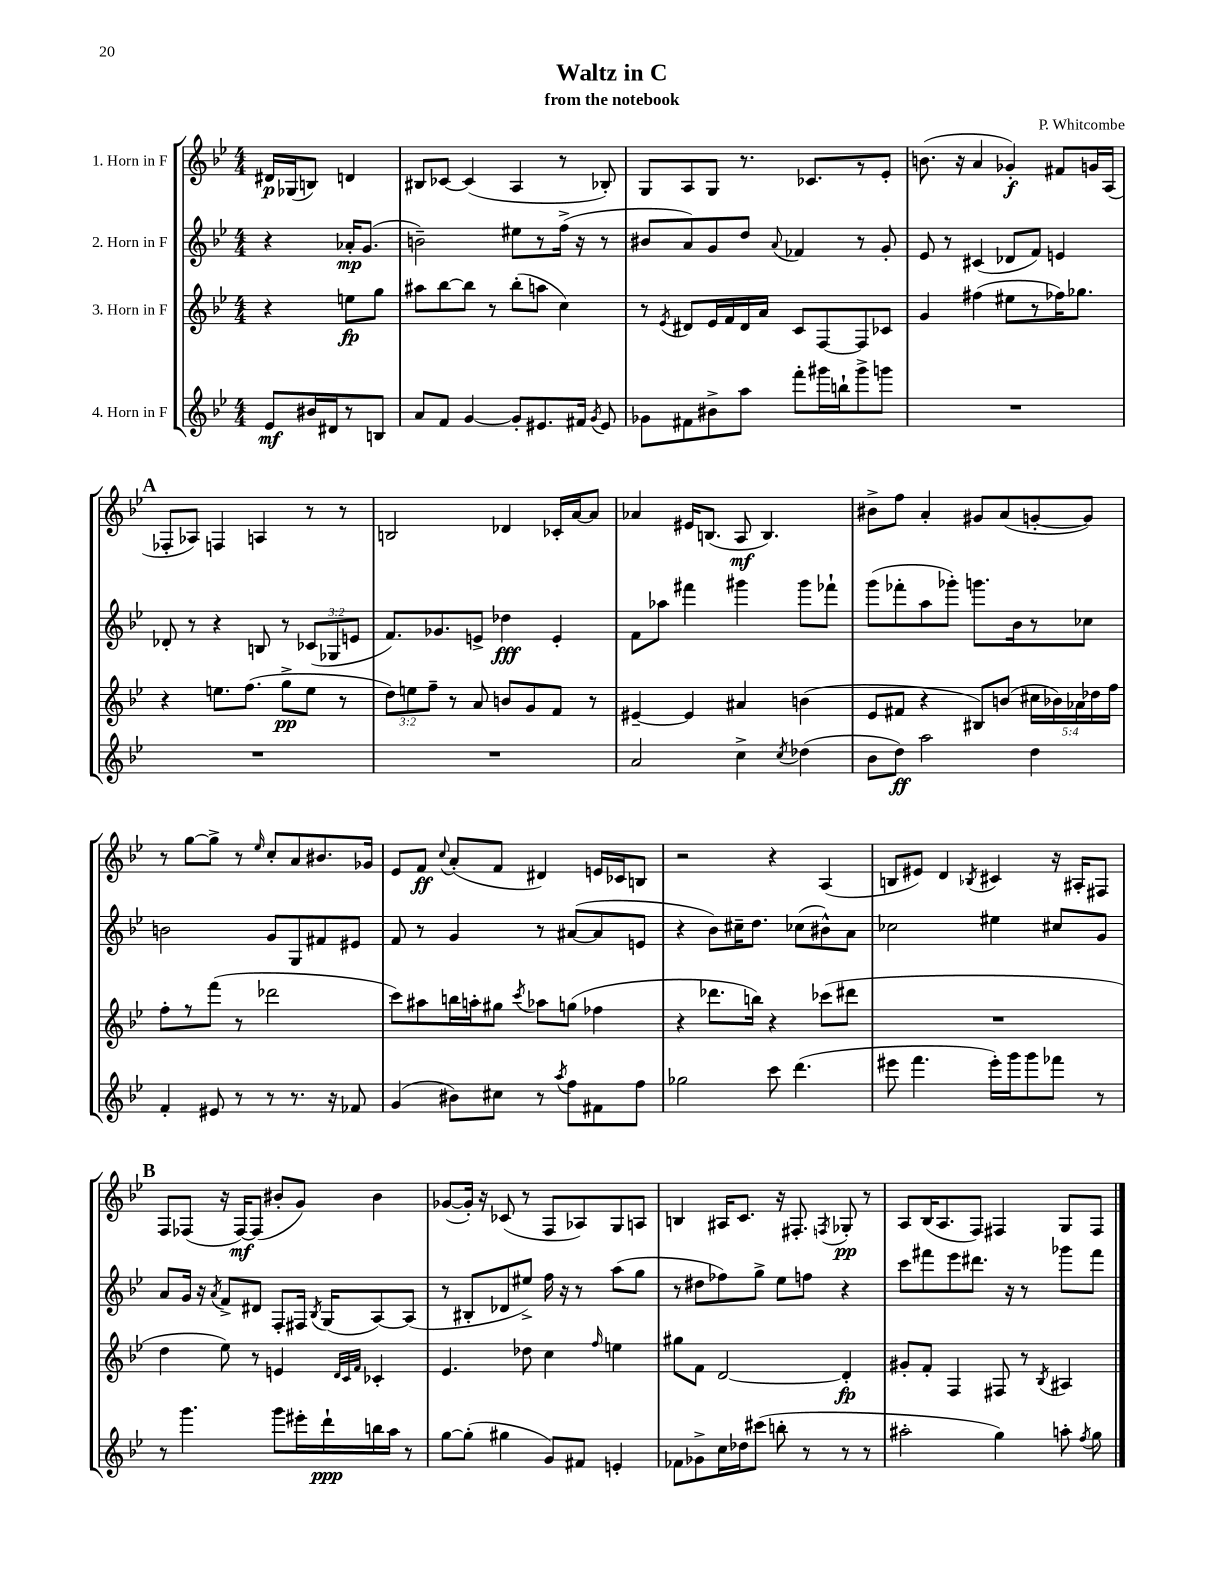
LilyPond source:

\header { title = "Waltz in C" composer = "P. Whitcombe" subtitle = "from the notebook" }
<<
\new StaffGroup <<
\new Staff = "s0" \with { instrumentName = "1. Horn in F" } {
    \clef treble \key bes \major \numericTimeSignature \time 4/4 \partial 2
    \autoBeamOff dis'16[\p ges16( b8]) d'4 |
    bis8[ ces'8]~ ces'4( a4 r8 bes8-.) |
    g8[ a8 g8] r8. ces'8.[ r8 ees'8]-. |
    b'8.( r16 a'4 ges'4-.\f) fis'8[ g'16 a16]( |
    \mark \markup { \bold "A" } fes8[-. aes8]) f4 a4 r8 r8 |
    b2 des'4 ces'16[-. a'16~ a'8] |
    aes'4 eis'16[ b8.]( a8\mf b4.) |
    bis'8[-> f''8] a'4-. gis'8[ a'8( g'8~-. g'8]) |
    r8 g''8[~ g''8]-> r8 \grace { ees''16 } c''8[-. a'8 bis'8. ges'16] |
    ees'8[ f'8]\ff \appoggiatura { c''8 } a'8[-.( f'8] dis'4) e'16[ ces'16 b8] |
    r2 r4 a4( |
    b8[ eis'8]) d'4 \acciaccatura { bes8 } cis'4 r16 ais16[-. fis8] |
    \mark \markup { \bold "B" } f8[ fes8]( r16 fes16[~\mf) fes8]( bis'8[-. g'8]) bis'4 |
    ges'8[~( ges'16]-.) r16 ces'8( r8 f8[ aes8) g8 a8] |
    b4 ais16[ c'8.] r16 fis8.-. \acciaccatura { f8 } ges8-.\pp r8 |
    a8[ bes16( a8. f8]) fis4 g8[ fis8] \bar "|." |
}
\new Staff = "s1" \with { instrumentName = "2. Horn in F" } {
    \clef treble \key bes \major \numericTimeSignature \time 4/4 \override Staff.TupletNumber.text = #tuplet-number::calc-fraction-text \partial 2
    \autoBeamOff r4 aes'16[-.\mp g'8.]( |
    b'2--) eis''8[ r8 f''16]->( r16 r8 |
    bis'8[ a'8) g'8 d''8] \appoggiatura { a'8 } fes'4 r8 g'8-. |
    ees'8 r8 cis'4( des'8[ f'8]) e'4 |
    \mark \markup { \bold "A" } des'8-. r8 r4 b8 r8 \tuplet 3/2 { ces'8[( ges8 e'8] } |
    f'8.[) ges'8. e'8]-> des''4\fff e'4-. |
    f'8[ aes''8] fis'''4 gis'''4 gis'''8[ fes'''8]-! |
    g'''8[( fes'''8-. a''8 ges'''8]-.) g'''8.[ bes'16 r8 ces''8] |
    b'2 g'8[ g8 fis'8 eis'8] |
    f'8 r8 g'4 r8 ais'8[~( ais'8 e'8] |
    r4 bes'8[) cis''16-- d''8.] ces''8[( bis'8-^) a'8] |
    ces''2 eis''4 cis''8[ g'8] |
    \mark \markup { \bold "B" } a'8[ g'16] r16 \acciaccatura { a'8 } f'8[-> dis'8] f8[-. fis16] \acciaccatura { bes8 } g16[( a8~) a8]( |
    r8 bis8[-. des'8 eis''8]->) f''16 r16 r8 a''8[( g''8] |
    r8 dis''8[ fes''8) g''8]-> ees''8[ f''8] r4 |
    c'''8[ fis'''8 ees'''8 dis'''8.] r16 r8 ges'''8[ fis'''8] \bar "|." |
}
\new Staff = "s2" \with { instrumentName = "3. Horn in F" } {
    \clef treble \key bes \major \numericTimeSignature \time 4/4 \override Staff.TupletNumber.text = #tuplet-number::calc-fraction-text \partial 2
    \autoBeamOff r4 e''8[\fp g''8] |
    ais''8[ bes''8~ bes''8] r8 bes''8[-.( a''8] c''4) |
    r8 \acciaccatura { ees'8 } dis'8[ ees'16 f'16 dis'16 a'16] c'8[ f8~ f8 ces'8] |
    g'4 fis''4( eis''8[ r8 fes''16) ges''8.] |
    \mark \markup { \bold "A" } r4 e''8.[ f''8.]( g''8[->\pp e''8] r8 |
    \tuplet 3/2 { d''8[) e''8 f''8]-- } r8 a'8 b'8[ g'8 f'8] r8 |
    eis'4~-- eis'4 ais'4 b'4( |
    ees'8[ fis'8] r4 bis8[) b'8]( \tuplet 5/4 { cis''16[ bes'16) aes'16 des''16 f''16] } |
    f''8[-. r8 f'''8]( r8 des'''2 |
    c'''8[) ais''8 b''16 a''16-. gis''8] \acciaccatura { c'''8 } aes''8[ g''8]( fes''4 |
    r4 des'''8.[ b''16]) r4 ces'''8[( dis'''8] |
    R1 |
    \mark \markup { \bold "B" } d''4 ees''8) r8 e'4 \grace { d'32[ c'32 f'32] } ces'4-. |
    ees'4. des''8 c''4 \grace { f''16 } e''4 |
    gis''8[ f'8] d'2~ d'4-.\fp |
    gis'8[-. f'8]-. f4 fis8 r8 \acciaccatura { bes8 } ais4 \bar "|." |
}
\new Staff = "s3" \with { instrumentName = "4. Horn in F" } {
    \clef treble \key bes \major \numericTimeSignature \time 4/4 \partial 2
    \autoBeamOff ees'8[\mf bis'16 dis'16 r8 b8] |
    a'8[ f'8] g'4~ g'8[-. eis'8. fis'16] \acciaccatura { g'8 } eis'8 |
    ges'8[ fis'8 bis'8-> a''8] f'''8[-. gis'''16 b''16-! gis'''8-> g'''8] |
    R1 |
    \mark \markup { \bold "A" } R1 |
    R1 |
    a'2 c''4-> \acciaccatura { c''8 } des''4( |
    bes'8[ d''8]\ff) a''2 d''4 |
    f'4-. eis'8 r8 r8 r8. r16 fes'8 |
    g'4( bis'8[) cis''8] r8 \acciaccatura { a''8 } f''8[ fis'8 f''8] |
    ges''2 c'''8 d'''4.( |
    eis'''8 f'''4. eis'''16[-.) g'''16 g'''8 fes'''8] r8 |
    \mark \markup { \bold "B" } r8 g'''4. g'''8[ eis'''16-. d'''16-!\ppp b''16 a''16] r8 |
    g''8[~ g''8]-.( gis''4 g'8[) fis'8] e'4-. |
    fes'8[ ges'8-> c''16 des''16 cis'''8]( b''8-. r8 r8 r8 |
    ais''2-. g''4) a''8-. \acciaccatura { f''8 } g''8 \bar "|." |
}
>>
>>
\layout { \context { \Score \remove "Bar_number_engraver" } }
